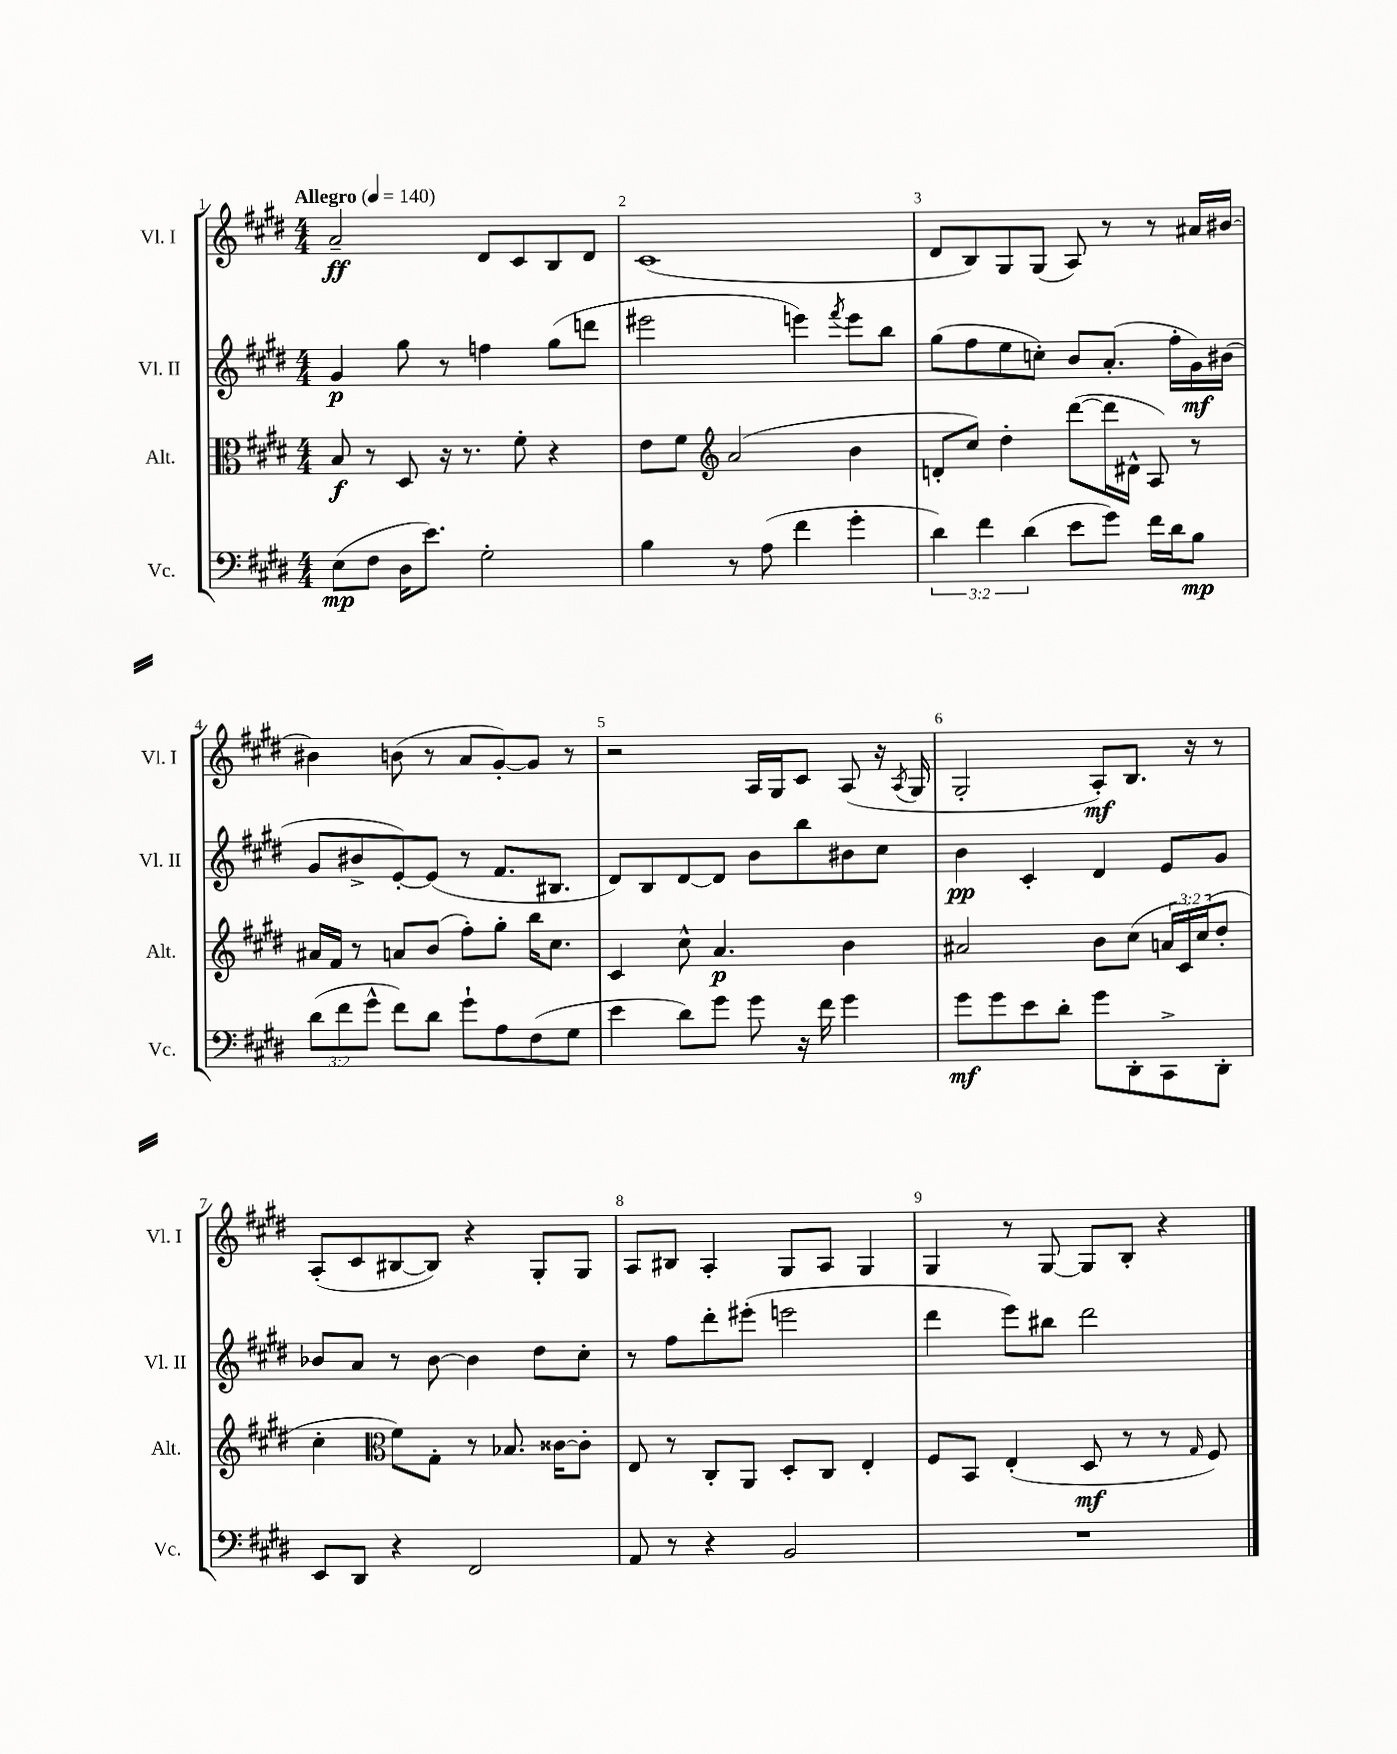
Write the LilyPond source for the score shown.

<<
\new StaffGroup <<
\new Staff = "s0" \with { instrumentName = "Vl. I" shortInstrumentName = "Vl. I" } {
    \clef treble \key e \major \numericTimeSignature \time 4/4 \tempo "Allegro" 4 = 140
    a'2--\ff dis'8 cis'8 b8 dis'8 |
    cis'1( |
    dis'8 b8) gis8 gis8( a8) r8 r8 ais'16 bis'16~ |
    bis'4 b'8( r8 a'8 gis'8~-.) gis'8 r8 |
    r2 a16 gis16 cis'8 a8( r16 \acciaccatura { a8 } gis16 |
    gis2-. a8-.\mf) b8. r16 r8 |
    a8-.( cis'8 bis8~ bis8) r4 gis8-. gis8 |
    a8 bis8 a4-. gis8 a8 gis4 |
    gis4 r8 gis8~ gis8 b8-. r4 \bar "|." |
}
\new Staff = "s1" \with { instrumentName = "Vl. II" shortInstrumentName = "Vl. II" } {
    \clef treble \key e \major \numericTimeSignature \time 4/4
    gis'4\p gis''8 r8 f''4 gis''8( d'''8 |
    eis'''2 e'''4) \acciaccatura { fis'''8 } e'''8 b''8 |
    gis''8( fis''8 e''8 c''8-.) b'8 a'8.-.( fis''16-. gis'16\mf) bis'16( |
    gis'8 bis'8-> e'8~-.) e'8( r8 fis'8. bis8. |
    dis'8) b8 dis'8~ dis'8 b'8 b''8 bis'8 cis''8 |
    b'4\pp cis'4-. dis'4 e'8 gis'8 |
    bes'8 a'8 r8 bes'8~ bes'4 dis''8 cis''8-. |
    r8 fis''8 dis'''8-. eis'''8-.( e'''2 |
    dis'''4 e'''8) bis''8 dis'''2 \bar "|." |
}
\new Staff = "s2" \with { instrumentName = "Alt." shortInstrumentName = "Alt." } {
    \clef alto \key e \major \numericTimeSignature \time 4/4 \override Staff.TupletNumber.text = #tuplet-number::calc-fraction-text
    b8\f r8 dis8 r16 r8. fis'8-. r4 |
    e'8 fis'8 \clef treble a'2( b'4 |
    d'8-. cis''8) dis''4-. dis'''8~( dis'''16 dis'16-^ a8) r8 |
    ais'16 fis'16 r8 a'8 b'8( fis''8-.) gis''8-. b''16 cis''8. |
    cis'4 cis''8-^ a'4.\p b'4 |
    ais'2 b'8 cis''8( \tuplet 3/2 { a'16 cis'16) cis''16( } dis''8-. |
    cis''4-. \clef alto fis'8) gis8-. r8 bes8. cisis'16~ cisis'8-. |
    e8 r8 cis8-. a,8 dis8-. cis8 e4-. |
    fis8 b,8 e4-.( dis8\mf r8 r8 \grace { gis16 } fis8) \bar "|." |
}
\new Staff = "s3" \with { instrumentName = "Vc." shortInstrumentName = "Vc." } {
    \clef bass \key e \major \numericTimeSignature \time 4/4 \override Staff.TupletNumber.text = #tuplet-number::calc-fraction-text
    e8\mp( fis8 dis16 e'8.) gis2-. |
    b4 r8 a8( fis'4 gis'4-. |
    \tuplet 3/2 { dis'4) fis'4 dis'4( } e'8 gis'8) fis'16 dis'16 b8\mp |
    \tuplet 3/2 { dis'8( fis'8 gis'8-^ } fis'8) dis'8 gis'8-! a8 fis8( gis8 |
    e'4 dis'8) gis'8 gis'8 r16 fis'16 gis'4 |
    gis'8\mf gis'8 e'8 dis'8-. gis'8 dis,8-. cis,8-> dis,8-. |
    e,8 dis,8 r4 fis,2 |
    a,8 r8 r4 b,2 |
    R1 \bar "|." |
}
>>
>>
\layout { \context { \Score \override BarNumber.break-visibility = ##(#f #t #t) barNumberVisibility = #all-bar-numbers-visible } }
